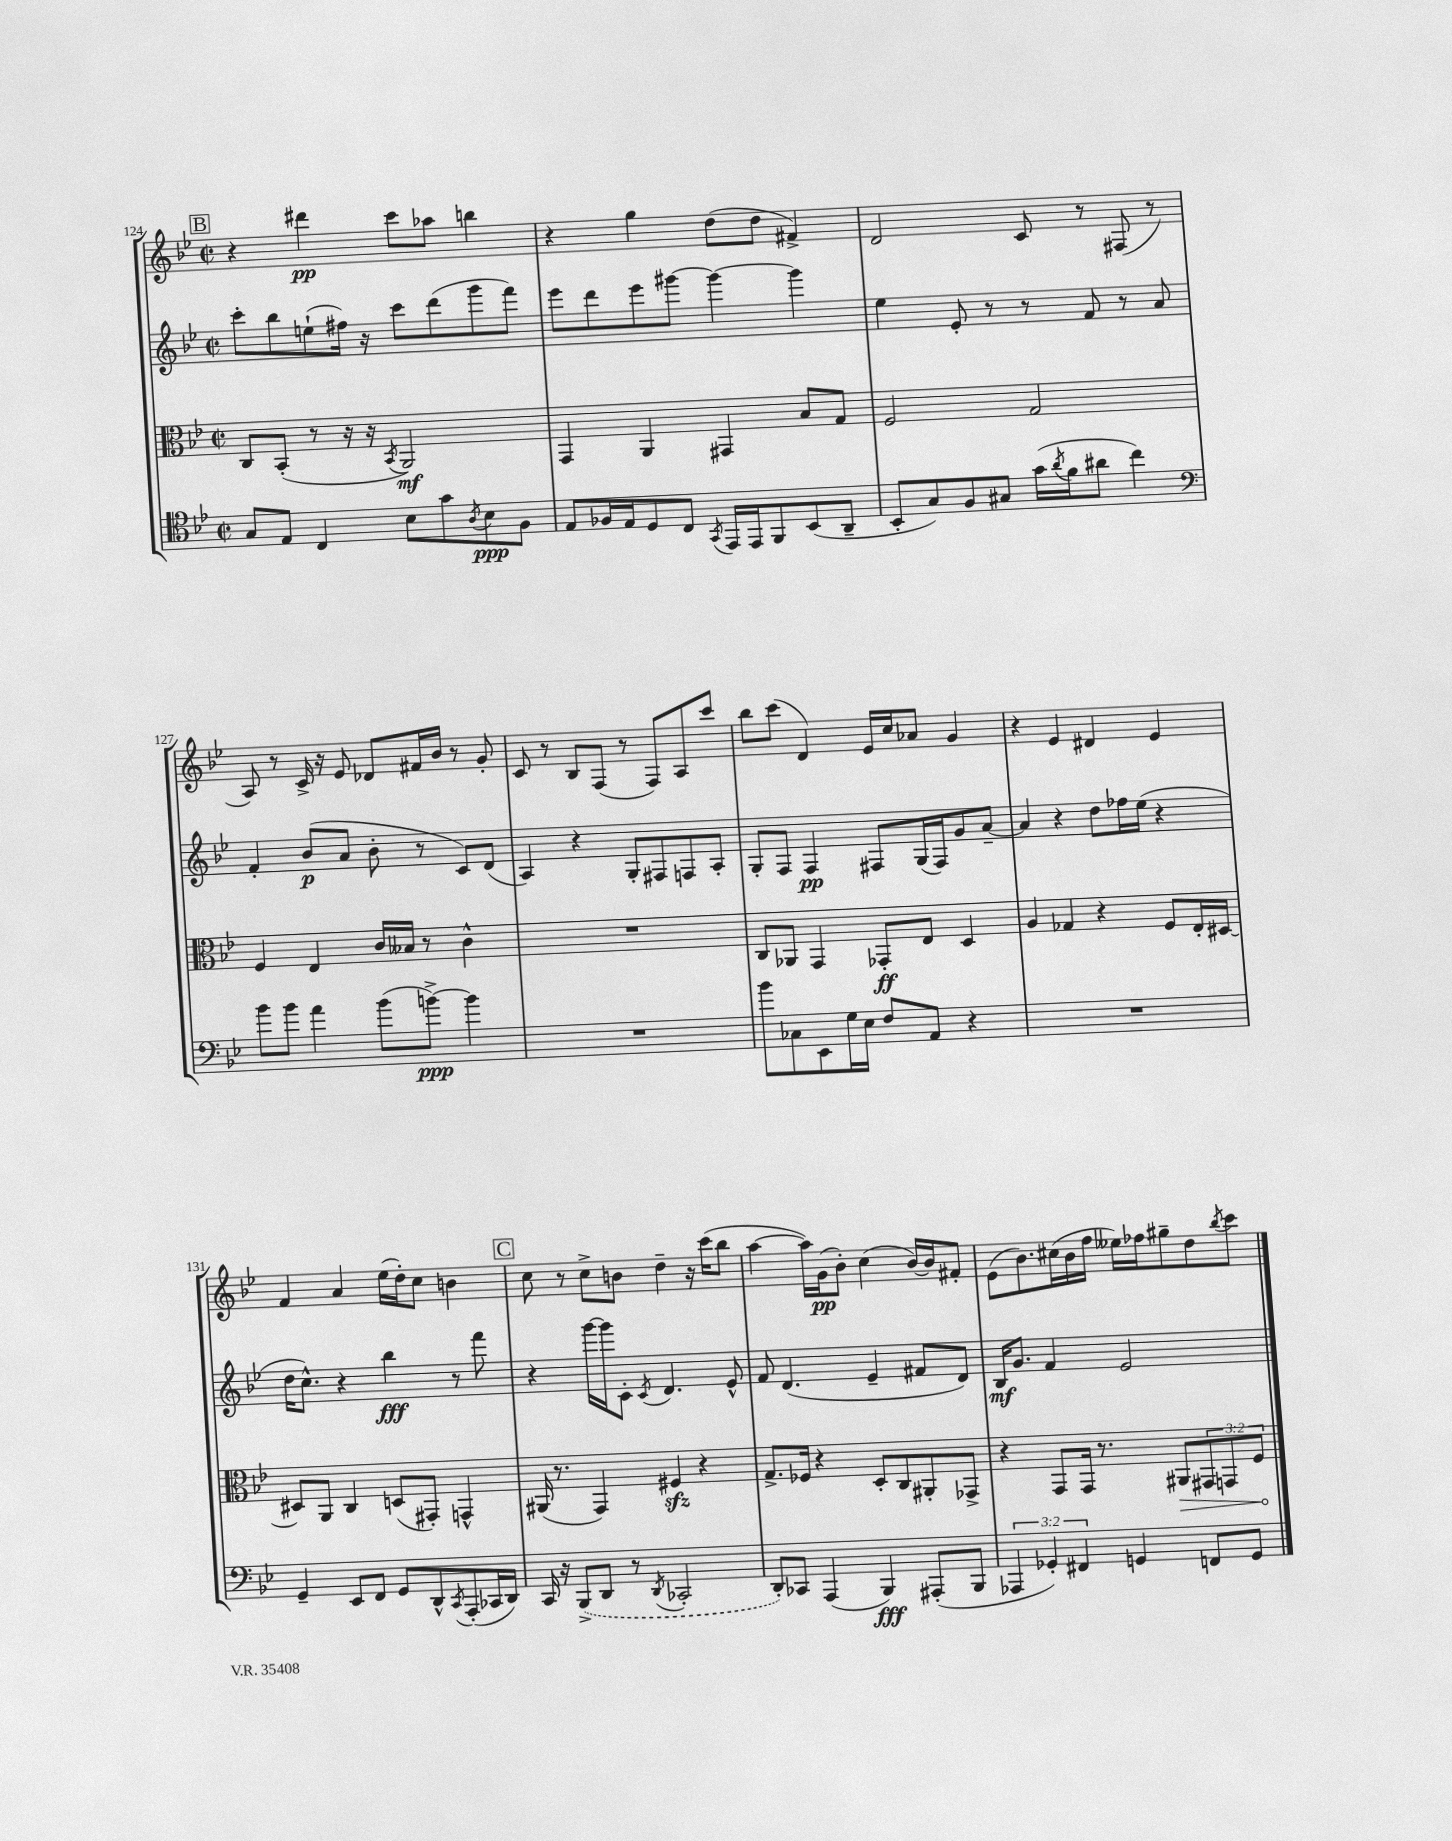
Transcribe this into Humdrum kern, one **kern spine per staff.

**kern	**kern	**kern	**kern
*staff4	*staff3	*staff2	*staff1
*clefC4	*clefC3	*clefG2	*clefG2
*k[b-e-]	*k[b-e-]	*k[b-e-]	*k[b-e-]
*M2/2	*M2/2	*M2/2	*M2/2
*met(c|)	*met(c|)	*met(c|)	*met(c|)
8G	8C	8ccc'	4r
8E-	(8BB-'	8bb-	.
4C	8r	(8ee`	4ddd#
.	16r	16ff#)	.
.	16r	16r	.
.	8qBB-	.	.
8B-	2AA)	8ccc	8ccc
8g	.	(8ddd	8aa-
8qA	.	.	.
8B-	.	8ggg	4bb
8F	.	8fff)	.
=	=	=	=
8E-	4GG	8eee-	4r
16F-	.	8ddd	.
16E-	.	.	.
8D	4AA	8eee-	4gg
8C	.	[8ggg#	.
8qGG	.	.	.
16EE-	4GG#	4ggg#_	(8dd
16EE-	.	.	.
8FF	.	.	8dd
(8BB-	8B-	4ggg#]	4f#^)
8AA~	8G	.	.
=	=	=	=
8BB-'	2F	4ee-	2d
8G)	.	.	.
8F	.	8e-'	.
8G#	.	8r	.
(16g	2G	8r	8c
8qa	.	.	.
16f	.	.	.
8a#	.	8f	8r
4cc)	.	8r	(8F#
.	.	8a	8r
=	=	=	=
*clefF4	*	*	*
8b-	4F	4f'	8A)
8b-	.	.	8r
4a	4E-	(8b-	16c^
.	.	.	16r
.	.	8a	8e-
(8b-	16c	8b-'	8d-
.	16B--	.	.
[8b^)	8r	8r	16f#
.	.	.	16b-
4b]	4c^^	8c)	8r
.	.	(8d	8g'
=	=	=	=
1r	1r	4A)	8c
.	.	.	8r
.	.	4r	8B-
.	.	.	(8F
.	.	8G'	8r
.	.	8F#	8F)
.	.	8F	8A
.	.	8A'	8ccc
=	=	=	=
8b-	8C	8G'	8bb-
8C-	8AA-	8F	(8ccc
8EE-	4GG	4F	4d)
16G	.	.	.
16E-	.	.	.
8F	8GG-'	8F#	16e-
.	.	.	16cc
8AA	8E-	(16G	8a-
.	.	16F#)	.
4r	4D	8g	4g
.	.	[8a~	.
=	=	=	=
1r	4A	4a]	4r
.	4G-	4r	4e-
.	4r	8dd	4d#
.	.	16ff-	.
.	.	(16ee-	.
.	8F	4r	4e-
.	16E-'	.	.
.	[16D#	.	.
=	=	=	=
4GG~	8D#]	16dd	4f
.	.	8.cc^^)	.
.	8AA	.	.
8EE-	4C	4r	4a
8FF	.	.	.
8GG	(8D	4bb-	(16ee-
.	.	.	16dd')
8DD^^	8GG#')	.	8cc
8qCC	.	.	.
(8AAA'	4GG^^	8r	4b
16CC-	.	8fff	.
16DD)	.	.	.
=	=	=	=
16CC	(16AA#	4r	8cc
16r	8.r	.	.
(8BBB-^	.	.	8r
8DD	4GG)	[16ggg	8cc^
.	.	16ggg]	.
8r	.	8c'	8b
8qDD	.	8qc	.
2CC-'	4F#	4.d	4dd~
.	4r	.	16r
.	.	.	(16ccc
.	.	8e-^^	8bb-
=	=	=	=
8DD')	8.G^	8f	[4aa
8CC-	.	(4.d	.
.	16F-	.	.
(4AAA	4r	.	16aa])
.	.	.	(16g
.	.	.	8b-')
4BBB-)	8D'	4e-~	(4cc
.	8C	.	.
(8AAA#'	8AA#'	8f#	[16b-)
.	.	.	16b-]
8BBB-	8GG-^	8d)	8f#'
=	=	=	=
6AAA-	4r	16B-	(8e-
.	.	8.g	.
.	.	.	8.b-)
6GG-')	.	.	.
.	8GG	4f	.
.	.	.	(16cc#
6FF#	.	.	.
.	16GG	.	16b-
.	8.r	.	16ff
4GG	.	2e-	16ee--)
.	.	.	16ff-
.	8AA#	.	8gg#~
8FF	12GG#	.	8dd
.	12GG	.	.
.	.	.	8qbb-
8GG	.	.	8ccc
.	12F	.	.
==	==	==	==
*-	*-	*-	*-
